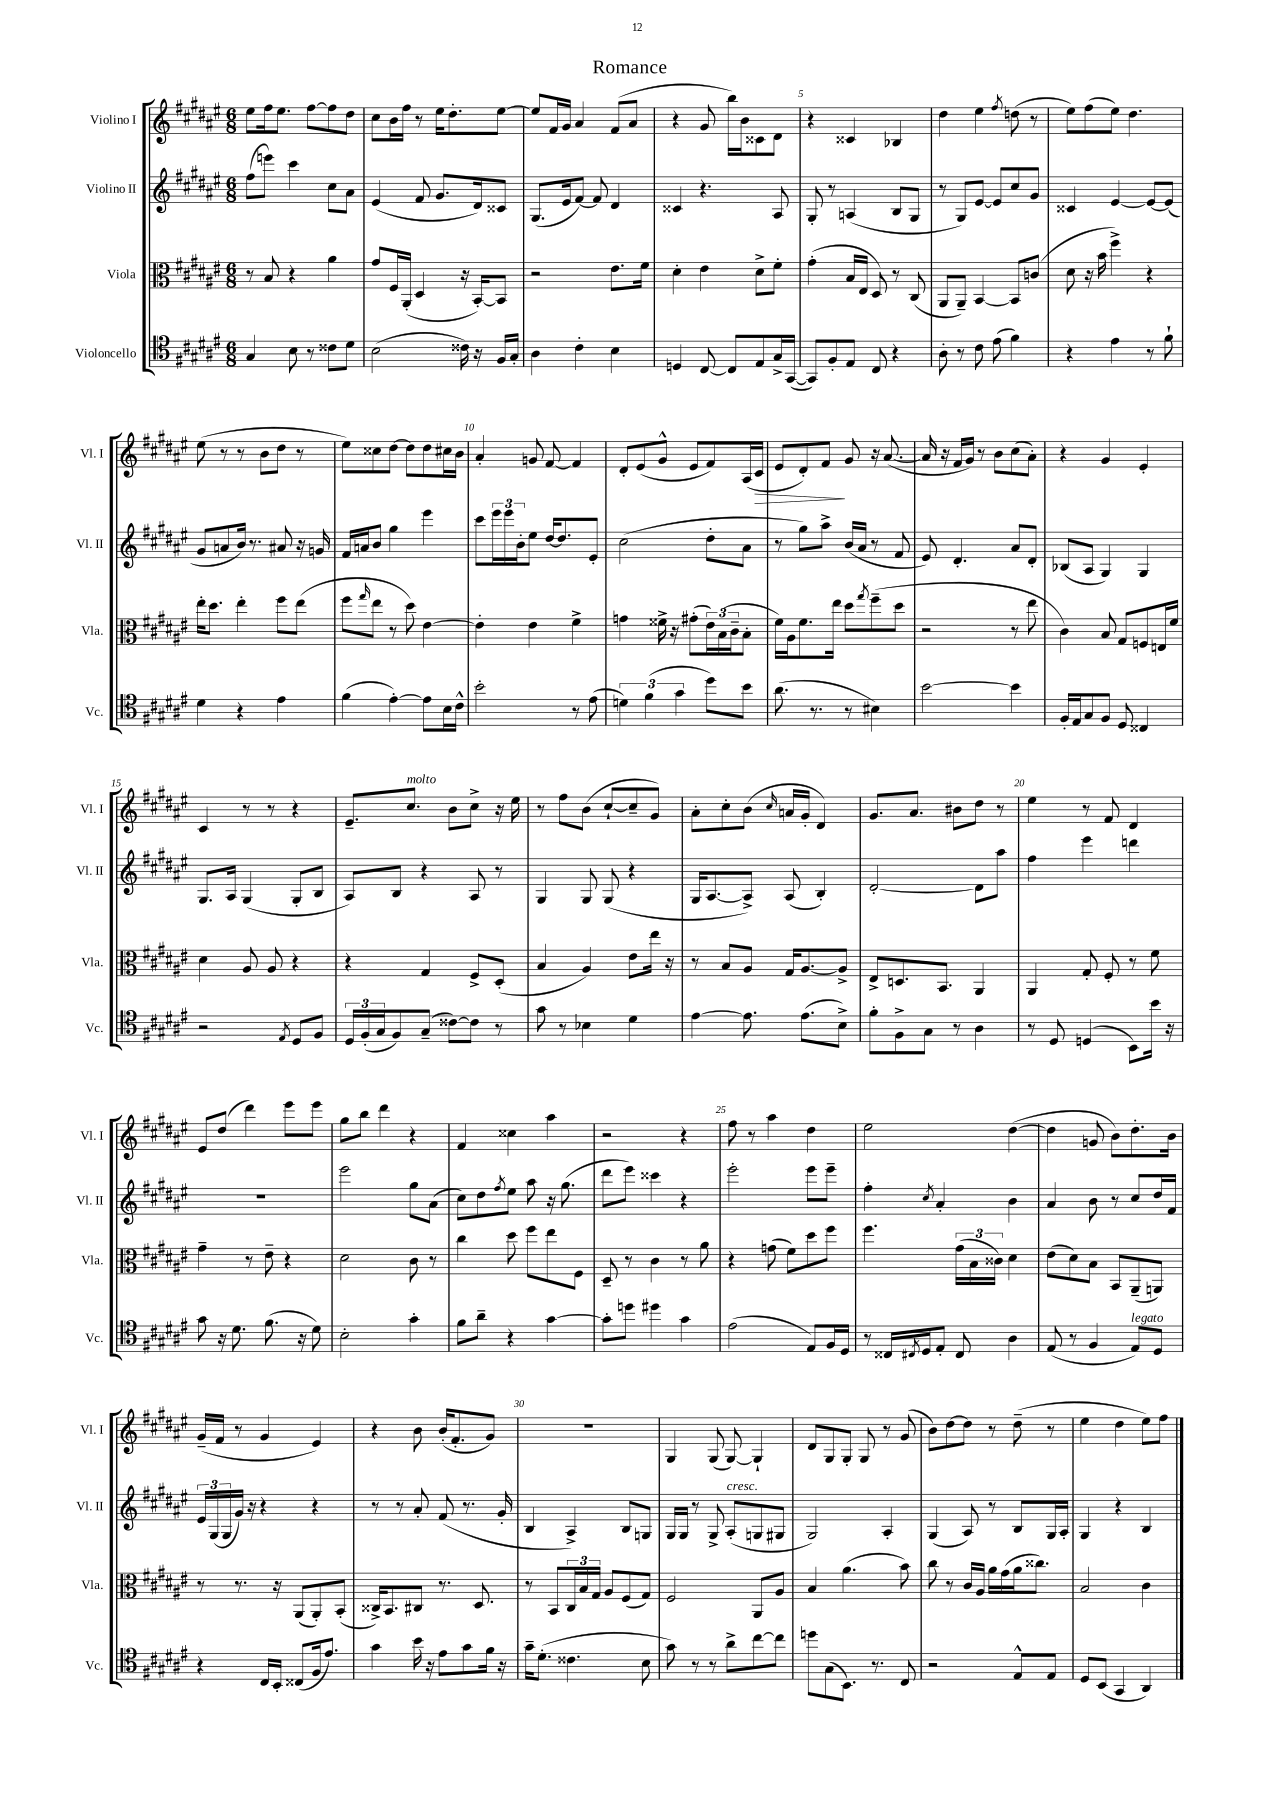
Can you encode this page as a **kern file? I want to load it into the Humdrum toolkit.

**kern	**kern	**kern	**kern
*staff4	*staff3	*staff2	*staff1
*clefC4	*clefC3	*clefG2	*clefG2
*k[f#c#g#d#a#e#]	*k[f#c#g#d#a#e#]	*k[f#c#g#d#a#e#]	*k[f#c#g#d#a#e#]
*M6/8	*M6/8	*M6/8	*M6/8
4G#	8r	(8ff#	8ee#
.	8B	8eee)	16ff#
.	.	.	8.ee#
8B	4r	4ccc#	.
8r	.	.	[8ff#
8c##	4a#	8cc#	8ff#]
8d#	.	8a#	8dd#
=	=	=	=
(2B	8g#	(4e#	8cc#
.	16F#	.	16b
.	(16AA#'	.	16ff#
.	4D#	8f#	8r
.	.	8.g#	16ee#
.	.	.	8.dd#'
16c##)	16r	.	.
16r	[16BB')	16d#)	.
16F#	8BB]	8c##	[8ee#
16G#'	.	.	.
=	=	=	=
4A#	2r	(8.G#	8ee#]
.	.	.	16f#
.	.	16e#	16g#
4c#'	.	[8f#)	4a#
.	.	8f#]	.
4B	8.e#	4d#	(8f#
.	.	.	8a#
.	16f#	.	.
=	=	=	=
4D	4d#'	4c##	4r
[8C#	4e#	4.r	8g#
8C#]	.	.	16bb)
.	.	.	16b
8E#	8d#^	.	8c##
16G#^	8f#'	8A#	8d#
([16GG#	.	.	.
=	=	=	=
8GG#])	(4g#'	8G#'	4r
8F#'	.	8r	.
8E#	16B	(4A	4c##
.	16E#	.	.
8C#	8D#)	.	.
4r	8r	8B	4B-
.	(8C#	8G#	.
=	=	=	=
8A#'	8AA#	8r	4dd#
8r	8AA#~)	8G#)	.
8c#	[4BB	[8e#	4ee#
(8e#	.	8e#]	.
.	.	.	8qff#
4f#)	8BB]	8cc#	(8dd
.	(8c	8g#	8r
=	=	=	=
4r	8d#	4c##	8ee#)
.	16r	.	(8ff#
.	16b	.	.
4e#	4ff#^)	[4e#	8ee#)
.	.	.	4.dd#
8r	4r	8e#_	.
8f#`	.	(8e#]	.
=	=	=	=
4d#	16ee#'	8g#	(8ee#
.	8.dd#	.	.
.	.	8a	8r
4r	4ee#'	16b)	8r
.	.	8.r	.
.	.	.	8b
4e#	8ff#	8a#	8dd#
.	(8ee#	16r	8r
.	.	16g	.
=	=	=	=
(4f#	8ff#	16f#	8ee#)
.	.	16a	.
.	16qqgg#	.	.
.	8ee#	8b	8cc##
[4e#')	8r	4gg#	[8dd#
.	8dd#)	.	8dd#]
8e#]	[4e#	4eee#	8dd#
16B	.	.	16cc#
16c#^^	.	.	16b
=	=	=	=
2b'	4e#']	8ccc#	4a#'
.	.	24eee#	.
.	.	24eee#	.
.	.	24b'	.
.	4e#	8ee#	8g
.	.	[16dd#	[8f#
.	.	8.dd#]	.
8r	4f#^	.	4f#]
(8e#	.	8e#'	.
=	=	=	=
6d)	4g	(2cc#	8d#'
.	.	.	(8e#
(6f#	.	.	.
.	16f##^	.	8g#^^
.	16r	.	.
6g#	.	.	.
.	(8g#'	.	8e#
8dd#)	24e#)	8dd#'	8f#)
.	(24B	.	.
.	24c#~	.	.
8b	8B'	8a#	(16A#
.	.	.	16c#
=	=	=	=
(8.a#	16f#)	8r	8e#
.	16A#	.	.
.	8.f#	8gg#)	8d#')
8.r	.	.	.
.	.	8aa#^	8f#
.	16ee#	.	.
8r	8dd#	(16b	8g#
.	.	16a#	.
.	8qgg#	.	.
4B#)	(8ff#~	8r	16r
.	.	.	([8.a#
.	8dd#	8f#	.
=	=	=	=
[2b	2r	8e#)	16a#]
.	.	.	16r
.	.	4.d#'	16f#
.	.	.	16g#)
.	.	.	8r
.	.	.	8b
4b]	8r	8a#	(8cc#
.	8ee#	8d#'	8a#')
=	=	=	=
16F#'	4c#)	(8B-	4r
16E#	.	.	.
8G#	.	8A#	.
8F#	8B	4G#)	4g#
8D#	8G#	.	.
4C##	8F	4G#	4e#'
.	16E	.	.
.	16f#	.	.
=	=	=	=
2r	4d#	8.G#	4c#
.	.	16A#	.
.	8A#	(4G#	8r
.	8A#	.	8r
8qE#	.	.	.
8D#	4r	8G#'	4r
8F#	.	8B	.
=	=	=	=
24D#	4r	8A#)	8.e#~
(24F#'	.	.	.
24G#	.	.	.
8F#)	.	8B	.
.	.	.	8.cc#
(8G#~	4G#	4r	.
[8c##)	.	.	8b
8c##]	8F#^	8A#	8cc#^
8r	(8D#'	8r	16r
.	.	.	16ee#
=	=	=	=
8g#	4B	4G#	8r
8r	.	.	8ff#
4B-	4A#)	8G#	(8b
.	.	(8G#	[8cc#`
4d#	8e#	4r	8cc#~]
.	16ee#	.	8g#)
.	16r	.	.
=	=	=	=
[4e#	8r	16G#	8a#'
.	.	[8.A#	.
.	8B	.	8cc#'
8.e#]	8A#	8A#^])	(8b
.	.	.	16qqcc#
.	16G#	(8A#	16a
(8.e#	[8.A#	.	16g#'
.	.	4B')	4d#)
8B^)	8A#^]	.	.
=	=	=	=
8f#'	8E#^	[2d#'	8.g#
8F#^	8.D	.	.
.	.	.	8.a#
8G#	.	.	.
.	8.BB	.	.
8r	.	.	8b#
4A#	4AA#	8d#]	8dd#
.	.	8aa#	8r
=	=	=	=
8r	4AA#	4ff#	4ee#
8D#	.	.	.
(4D	8G#'	4eee#	8r
.	8F#'	.	8f#
8BB)	8r	4ddd	4d#
16b	8f#	.	.
16r	.	.	.
=	=	=	=
8g#	4g#~	2.r	8e#
16r	.	.	(8dd#
8.d#	.	.	.
.	8r	.	4ddd#)
(8.f#	8e#~	.	.
.	4r	.	8eee#
16r	.	.	.
8d#)	.	.	8eee#
=	=	=	=
2B'	2d#	2eee#	8gg#
.	.	.	8bb
.	.	.	4ddd#
4g#'	8c#	8gg#	4r
.	8r	(8a#	.
=	=	=	=
8f#	4cc#	8cc#)	4f#
8a#~	.	8dd#	.
.	.	8qff#	.
4r	8dd#	8ee#	4cc##
.	8ff#	8aa#	.
[4g#	8ee#	16r	4aa#
.	.	(8.gg#	.
.	8F#	.	.
=	=	=	=
8g#']	8D#~	8ddd#	2r
8dd	8r	8eee#)	.
4dd#	4c#	4ccc##	.
4g#	8r	4r	4r
.	8a#	.	.
=	=	=	=
(2e#	4r	2eee#'	8ff#
.	.	.	8r
.	(8g	.	4aa#
.	8f#)	.	.
8E#)	8dd#	8eee#	4dd#
16F#	8ff#	8eee#~	.
16D#	.	.	.
=	=	=	=
8r	4.ff#	4ff#'	2ee#
16C##	.	.	.
8qC#	.	.	.
16D#	.	.	.
.	.	8qcc#	.
8E#'	.	4a#'	.
8C#	(24g#	.	.
.	24B	.	.
.	24c##)	.	.
4A#	4d#	4b	([4dd#
=	=	=	=
(8E#	(8e#	4a#	4dd#]
8r	8d#)	.	.
4F#	8B	8b	8g
.	8BB	8r	8b)
8E#)	(8AA#~	8cc#	8.dd#'
8D#	8AA)	16dd#	.
.	.	16f#	16b
=	=	=	=
4r	8r	24e#	(16g#~
.	.	(24G#	.
.	.	.	16f#
.	.	24G#	.
.	8.r	16g#)	8r
.	.	16r	.
16C#	.	4r	4g#
16BB'	16r	.	.
(8C##	(8AA#	.	.
16F#	8AA#')	4r	4e#)
8.e#)	.	.	.
.	(8BB'	.	.
=	=	=	=
4g#	16C##^)	8r	4r
.	8.BB	.	.
.	.	8r	.
16b	8C#	8a#'	8b
16r	.	.	.
8e#	8.r	(8f#	(16b'
.	.	.	8.f#'
8g#	.	8.r	.
.	8.D#	.	.
16f#	.	.	8g#)
16r	.	16g#'	.
=	=	=	=
16g#~	8r	4B	2.r
(8.d#'	.	.	.
.	8BB	.	.
4.c##	24C#	4A#^)	.
.	24B	.	.
.	24G#	.	.
.	8A#	.	.
.	(8F#	8B	.
8B	8G#)	8G	.
=	=	=	=
8g#)	2F#	16G#	4G#
.	.	16G#	.
8r	.	8r	.
8r	.	8G#^	(8G#
8a#^	.	(8A#'	[8G#)
[8cc#	8AA#	8G	4G#`]
8cc#]	8A#	8G#	.
=	=	=	=
8dd	4B	2G#)	8d#
(8G#	.	.	8G#
8.BB)	(4.a#	.	8G#'
.	.	.	8G#
8.r	.	.	.
.	.	4A#'	8r
8C#	8b)	.	(8g#
=	=	=	=
2r	8cc#	(4G#	8b)
.	8r	.	[8dd#
.	16c#	8A#)	8dd#]
.	16A#	.	.
.	16a#	8r	8r
.	(16g#	.	.
8E#^^	16a#	8B	(8dd#~
.	8.cc##)	.	.
8E#	.	16G#	8r
.	.	16A#'	.
=	=	=	=
8D#	2B	4G#	4ee#
(8BB	.	.	.
4GG#	.	4r	4dd#
4AA#)	4c#	4B	8ee#)
.	.	.	8ff#
==	==	==	==
*-	*-	*-	*-
